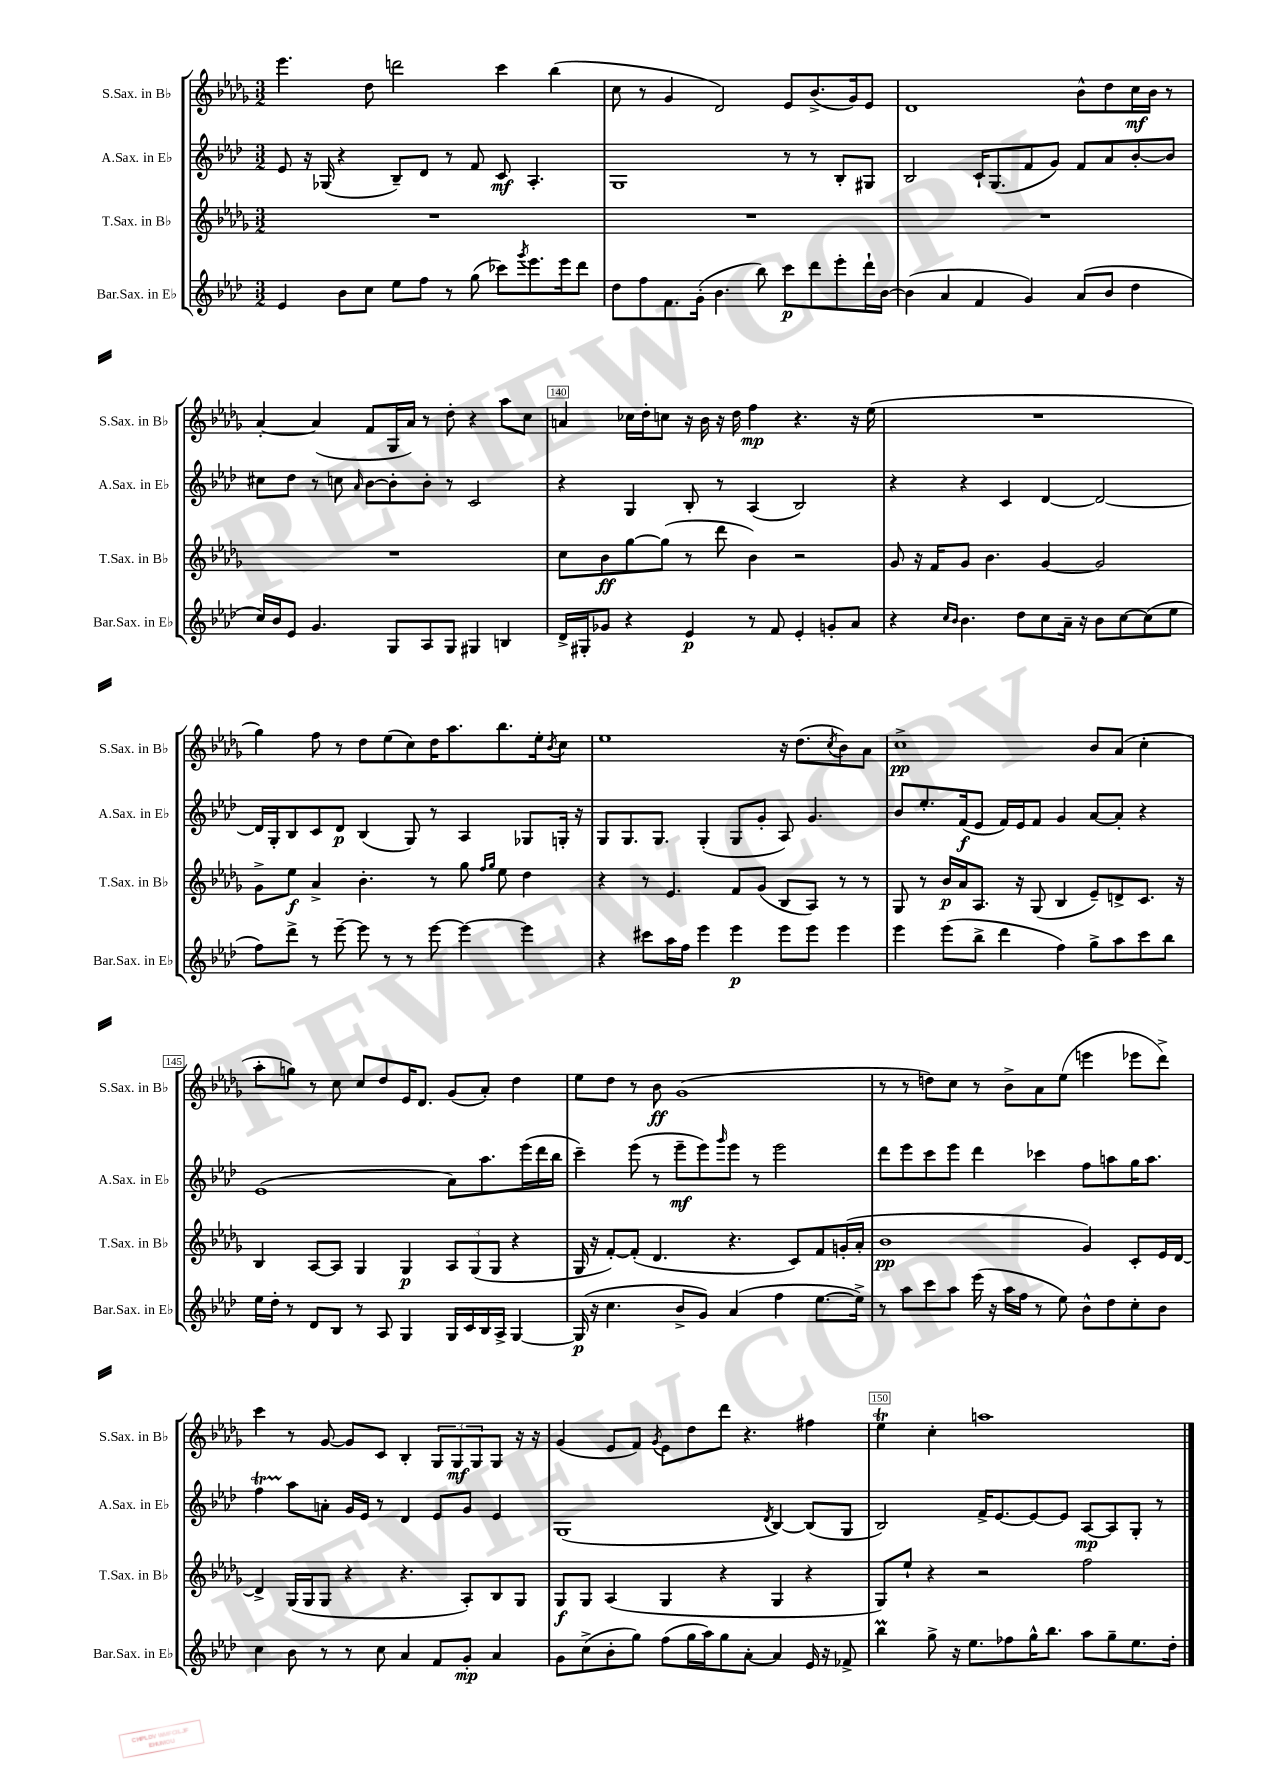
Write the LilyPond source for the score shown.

<<
\new StaffGroup <<
\new Staff = "s0" \with { instrumentName = "S.Sax. in Bb" shortInstrumentName = "S.Sax. in Bb" } {
    \clef treble \key des \major \numericTimeSignature \time 3/2
    ees'''4. des''8 d'''2 c'''4 bes''4( |
    c''8 r8 ges'4 des'2) ees'8 bes'8.->( ges'16) ees'8 |
    des'1 bes'8-^ des''8 c''16\mf bes'16 r8 |
    aes'4~-. aes'4( f'8 ges16 aes'16) r8 des''8-. r4 aes''8 c''8 |
    a'4 ces''16 des''16-. c''8 r16 bes'16 r16 des''16 f''4\mp r4. r16 ees''16( |
    R1. |
    ges''4) f''8 r8 des''8 ees''8( c''8) des''16 aes''8. bes''8. ees''16-. \acciaccatura { bes'8 } c''8 |
    ees''1 r16 des''8.( \acciaccatura { c''8 } bes'8) aes'8 |
    c''1->\pp bes'8 aes'8( c''4-. |
    aes''8-. g''8) r8 c''8 c''8 des''8 ees'16 des'8. ges'8( aes'8-.) des''4 |
    ees''8 des''8 r8 bes'8\ff ges'1( |
    r8 r8 d''8) c''8 r8 bes'8-> aes'8 ees''8( e'''4 ees'''8 des'''8->) |
    c'''4 r8 ges'8~ ges'8 c'8 bes4-. \tuplet 3/2 { ges8 ges8\mf ges8 } ges8 r16 r16 |
    ges'4( ees'8 f'8) \acciaccatura { ges'8 } ees'8 des''8 des'''8 r4. fis''4 |
    ees''4\trill c''4-. a''1 \bar "|." |
}
\new Staff = "s1" \with { instrumentName = "A.Sax. in Eb" shortInstrumentName = "A.Sax. in Eb" } {
    \clef treble \key aes \major \numericTimeSignature \time 3/2
    ees'8 r16 ges16( r4 bes8--) des'8 r8 f'8 c'8\mf aes4.-. |
    g1 r8 r8 bes8-. gis8 |
    bes2 c'16-! g8.( f'8 g'8) f'8 aes'8 bes'8~-. bes'8 |
    cis''8 des''8 r8 c''8 \grace { aes'16 } bes'8~ bes'8-. bes'8-. r8 c'2 |
    r4 g4 bes8-. r8 aes4( bes2) |
    r4 r4 c'4 des'4~ des'2~ |
    des'16 g16-. bes8 c'8 des'8\p bes4( g8) r8 aes4 ges8 g16-. r16 |
    g8 g8. g8. g4-.( g8 g'8-. aes8) g'4. |
    bes'8 ees''8.-. f'16\f( ees'8 f'16) ees'16 f'8 g'4 aes'8~ aes'8-. r4 |
    ees'1( aes'8) aes''8. ees'''16( des'''16 bes''16 |
    c'''4--) ees'''8( r8 ees'''8--\mf ees'''8) \grace { g'''16 } ees'''8 r8 ees'''2 |
    des'''8 ees'''8 c'''8 ees'''8 des'''4 ces'''4 f''8 a''8 g''16 a''8. |
    f''4\startTrillSpan aes''8\stopTrillSpan a'8-. g'16 ees'16 r8 des'4 ees'8 g'8 ees'4 |
    g1( \acciaccatura { des'8 } bes4~) bes8( g8 |
    bes2) f'16-> ees'8.~ ees'8~ ees'8 aes8~\mp aes8 g8-. r8 \bar "|." |
}
\new Staff = "s2" \with { instrumentName = "T.Sax. in Bb" shortInstrumentName = "T.Sax. in Bb" } {
    \clef treble \key des \major \numericTimeSignature \time 3/2
    R1. |
    R1. |
    R1. |
    R1. |
    c''8 bes'8\ff ges''8~ ges''8( r8 des'''8 bes'4) r2 |
    ges'8 r16 f'16 ges'8 bes'4. ges'4~ ges'2 |
    ges'8-> ees''8\f aes'4-> bes'4.-. r8 ges''8 \grace { f''16 ges''16 } ees''8 des''4 |
    r4 r8 ees'4. f'8 ges'8( bes8 aes8) r8 r8 |
    ges8 r8 bes'16\p aes'16 aes8. r16 ges8( bes4 ees'8--) d'8-> c'8. r16 |
    bes4 aes8~ aes8 ges4 ges4\p \tuplet 3/2 { aes8 ges8( ges8 } r4 |
    ges16 r16 f'8~-.) f'8-.( des'4. r4. c'8) f'8 g'16-.( aes'16-. |
    bes'1\pp ges'4) c'8-. ees'16 des'16~ |
    des'4-> ges16( ges16 ges8 r4 r4. aes8-.) bes8 ges8 |
    ges8\f ges8 aes4( ges4 r4 ges4 r4 |
    ges8) ees''8-! r4 r2 f''2 \bar "|." |
}
\new Staff = "s3" \with { instrumentName = "Bar.Sax. in Eb" shortInstrumentName = "Bar.Sax. in Eb" } {
    \clef treble \key aes \major \numericTimeSignature \time 3/2
    ees'4 bes'8 c''8 ees''8 f''8 r8 g''8( ces'''8) \acciaccatura { g'''8 } ees'''8. ees'''16 des'''8 |
    des''8 f''8 f'8. g'16-.( bes'4. bes''8) c'''8\p des'''8 ees'''8-. des'''16-! bes'16~ |
    bes'4( aes'4 f'4 g'4) aes'8( bes'8 des''4 |
    c''16) bes'16 ees'8 g'4. g8 aes8 g8 gis4 b4 |
    des'16-> gis16-. ges'8 r4 ees'4\p r8 f'8 ees'4-. g'8-. aes'8 |
    r4 \grace { c''16 bes'16 } bes'4. des''8 c''8 aes'16-- r16 bes'8 c''8~ c''8( ees''8 |
    f''8) des'''8-> r8 ees'''8~-- ees'''8 r8 r8 ees'''8~ ees'''4~ ees'''4 |
    r4 cis'''8 aes''16 f''16 ees'''4 ees'''4\p ees'''8 ees'''8 ees'''4 |
    ees'''4 ees'''8( bes''8-> des'''4 f''4) g''8-> aes''8 c'''8 bes''8 |
    ees''16 des''16-. r8 des'8 bes8 r8 aes8 g4 g16 c'16 bes16 aes16-> g4~ |
    g16\p( r16 c''4. bes'8-> g'8) aes'4( f''4 ees''8.~ ees''16->) |
    r8 aes''8 c'''8 aes''8 ees'''16( r16 aes''16 f''16 r8 ees''8) bes'8-^ des''8 c''8-. bes'8 |
    c''4 bes'8 r8 r8 c''8 aes'4 f'8 g'8-.\mp aes'4 |
    g'8 c''8->( bes'8-. g''8) f''8( g''16 aes''16) g''8 aes'8~-. aes'4 ees'16 r16 fes'8-> |
    bes''4\prall g''8-> r16 ees''8. fes''8 g''16-^ bes''8. aes''8 g''8-- ees''8. des''16-. \bar "|." |
}
>>
>>
\layout { \context { \Score currentBarNumber = #136 \override BarNumber.break-visibility = ##(#f #t #t) barNumberVisibility = #(every-nth-bar-number-visible 5) \override BarNumber.stencil = #(make-stencil-boxer 0.1 0.3 ly:text-interface::print) } }
